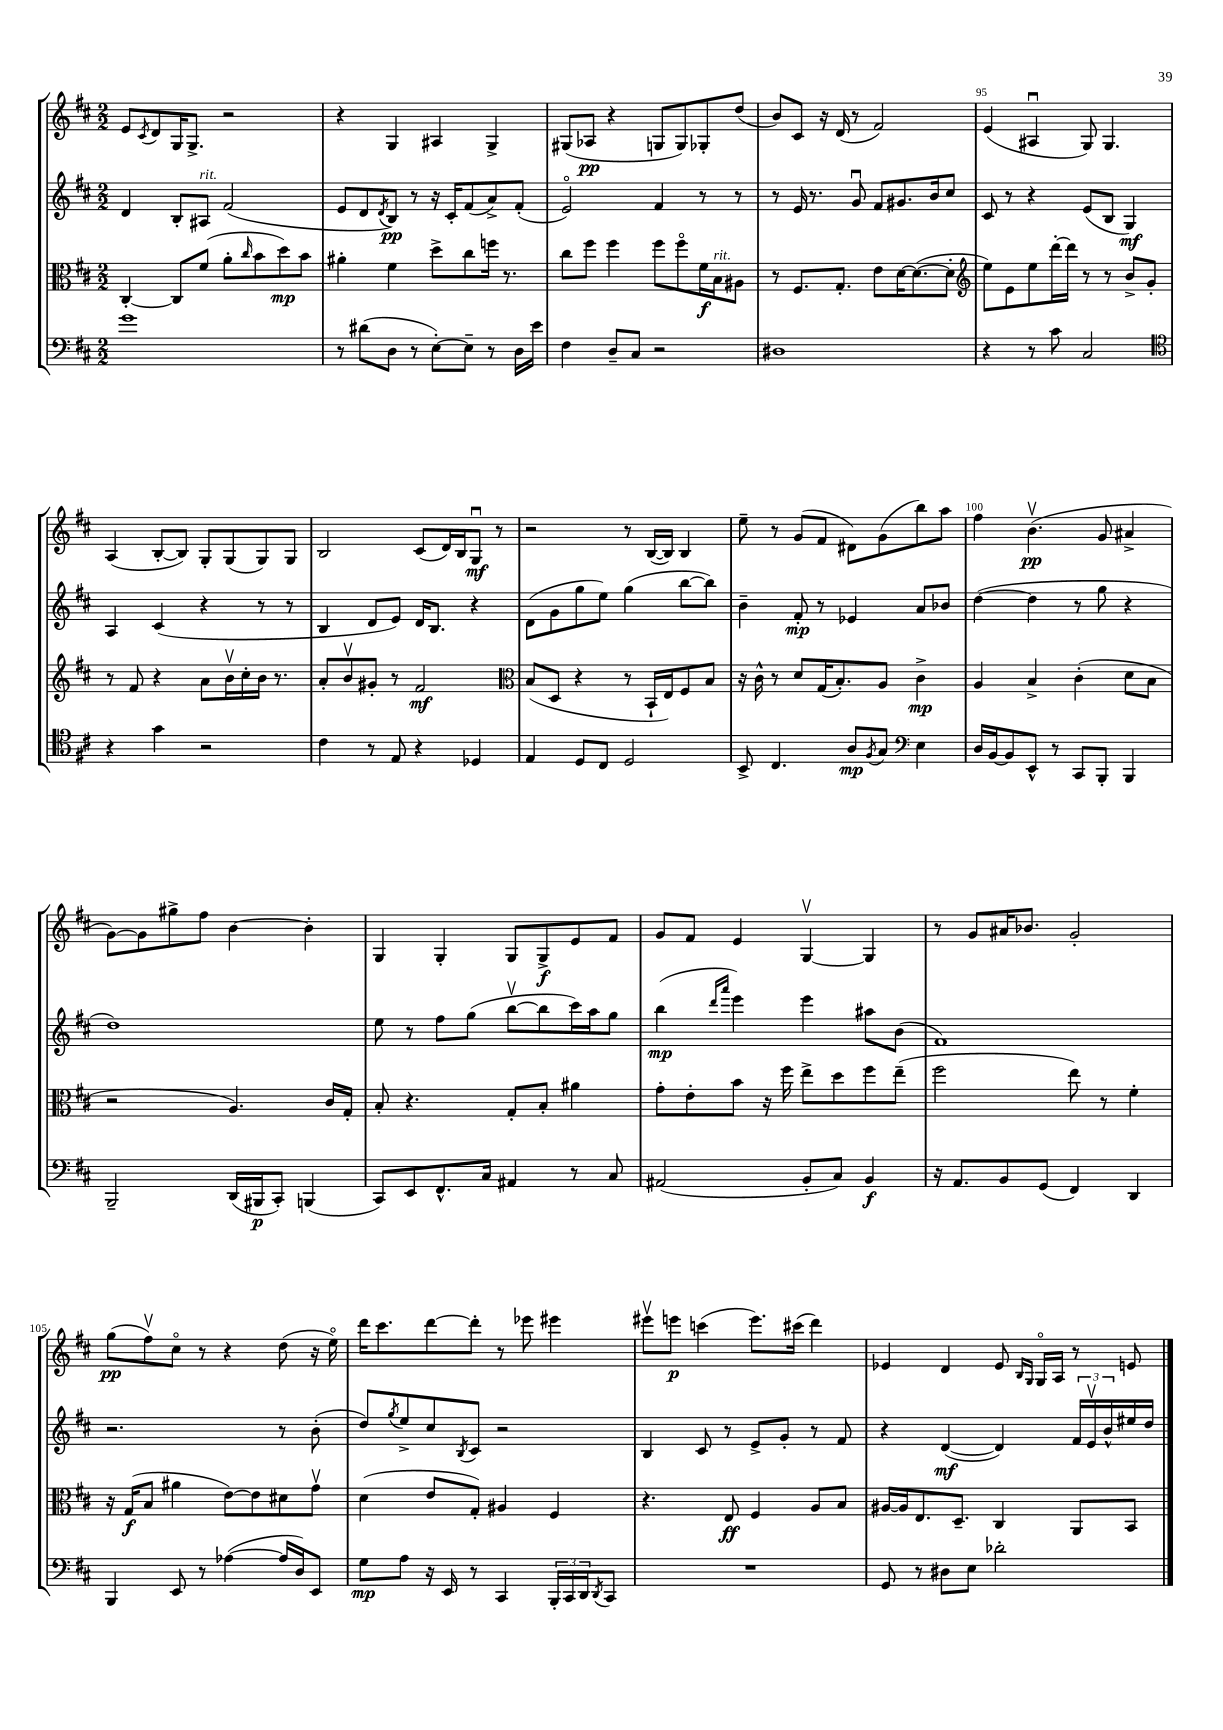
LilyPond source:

<<
\new StaffGroup <<
\new Staff = "s0" {
    \clef treble \key d \major \numericTimeSignature \time 2/2
    e'8 \acciaccatura { cis'8 } d'8 g16 g8.-> r2 |
    r4 g4 ais4 g4-> |
    gis8( aes8\pp r4 g8 g8) ges8-. d''8( |
    b'8) cis'8 r16 d'16( r8 fis'2) |
    e'4( ais4\downbow g8) g4. |
    a4( b8~-. b8) g8-. g8( g8) g8 |
    b2 cis'8( d'16) b16 g8\downbow\mf r8 |
    r2 r8 b16~( b16) b4 |
    e''8-- r8 g'8( fis'8 dis'8) g'8( b''8) a''8 |
    fis''4 b'4.\upbow\pp( g'8 ais'4-> |
    g'8~) g'8 gis''8-> fis''8 b'4~ b'4-. |
    g4 g4-. g8 g8->\f e'8 fis'8 |
    g'8 fis'8 e'4 g4~\upbow g4 |
    r8 g'8 ais'16 bes'8. g'2-. |
    g''8\pp( fis''8\upbow) cis''8\flageolet r8 r4 d''8( r16 e''16\flageolet) |
    d'''16 cis'''8. d'''8~ d'''8-. r8 ees'''8 eis'''4 |
    eis'''8\upbow e'''8\p c'''4( e'''8.) cis'''16( d'''4) |
    ees'4 d'4 ees'8 \grace { b16 g16 } g16\flageolet a16 r8 e'8 \bar "|." |
}
\new Staff = "s1" {
    \clef treble \key d \major \numericTimeSignature \time 2/2
    d'4 b8-. ais8^\markup { \italic "rit." } fis'2( |
    e'8 d'8 \acciaccatura { d'8 } b8\pp) r8 r16 cis'16-. fis'8( a'8->) fis'8-.( |
    e'2\flageolet) fis'4 r8 r8 |
    r8 e'16 r8. g'8\downbow fis'8 gis'8. b'16 cis''8 |
    cis'8 r8 r4 e'8( b8 g4\mf) |
    a4 cis'4( r4 r8 r8 |
    b4 d'8 e'8) d'16 b8. r4 |
    d'8( g'8 g''8 e''8) g''4( b''8~ b''8) |
    b'4-- fis'8-.\mp r8 ees'4 a'8 bes'8 |
    d''4~( d''4 r8 g''8 r4 |
    d''1) |
    e''8 r8 fis''8 g''8( b''8~\upbow b''8 cis'''16) a''16 g''8 |
    b''4\mp( \grace { d'''16 a'''16 } e'''4) e'''4 ais''8 b'8( |
    fis'1) |
    r2. r8 b'8-.( |
    d''8) \acciaccatura { g''8 } e''8-> cis''8 \acciaccatura { b8 } cis'8 r2 |
    b4 cis'8 r8 e'8-> g'8-. r8 fis'8 |
    r4 d'4~\mf( d'4) \tuplet 3/2 { fis'16 e'16\upbow b'16-^ } eis''16 d''16 \bar "|." |
}
\new Staff = "s2" {
    \clef alto \key d \major \numericTimeSignature \time 2/2
    cis4~-. cis8 fis'8( a'8-. \grace { cis''16 } b'8 d''8\mp) b'8 |
    ais'4-. fis'4 d''8-> cis''8 f''16 r8. |
    cis''8 fis''8 fis''4 fis''8 fis''8\flageolet fis'16\f b16^\markup { \italic "rit." } ais8 |
    r8 fis8. g8.-. e'8 d'16~ d'8.~( d'8-. |
    \clef treble e''8) e'8 e''8 d'''16~-. d'''16 r8 r8 b'8-> g'8-. |
    r8 fis'8 r4 a'8 b'16\upbow cis''16-. b'16 r8. |
    a'8-. b'8\upbow gis'8-. r8 fis'2\mf |
    \clef alto b8( d8 r4 r8 b,16-! e16) fis8 b8 |
    r16 cis'16-^ r8 d'8 g16( b8.-.) a8 cis'4->\mp |
    a4 b4-> cis'4-.( d'8 b8 |
    r2 a4.) cis'16 g16-. |
    b8-. r4. g8-. b8-. ais'4 |
    g'8-. e'8-. b'8 r16 fis''16 e''8-> d''8 fis''8 e''8--( |
    fis''2 e''8) r8 fis'4-. |
    r16 g16\f( b8 ais'4 e'8~) e'8 dis'8 g'8\upbow |
    d'4( e'8 g8-.) ais4 fis4 |
    r4. e8\ff fis4 a8 b8 |
    ais16~ ais16 e8. d8.-- cis4 a,8 b,8 \bar "|." |
}
\new Staff = "s3" {
    \clef bass \key d \major \numericTimeSignature \time 2/2
    g'1 |
    r8 dis'8( d8 r8 e8~-.) e8-- r8 d16 e'16 |
    fis4 d8-- cis8 r2 |
    dis1 |
    r4 r8 cis'8 cis2 |
    \clef tenor r4 g'4 r2 |
    cis'4 r8 e8 r4 des4 |
    e4 d8 cis8 d2 |
    b,8-> cis4. a8\mp \acciaccatura { fis8 } g8 \clef bass e4 |
    d16 b,16~ b,8 e,8-^ r8 cis,8 b,,8-. b,,4 |
    b,,2-- d,16( bis,,16\p cis,8-.) b,,4( |
    cis,8) e,8 fis,8.-^ cis16 ais,4 r8 cis8 |
    ais,2( b,8-. cis8) b,4\f |
    r16 a,8. b,8 g,8( fis,4) d,4 |
    b,,4 e,8 r8 aes4~( aes16 d16) e,8 |
    g8\mp a8 r16 e,16 r8 cis,4 \tuplet 3/2 { b,,16-. cis,16 d,16 } \acciaccatura { d,8 } cis,8 |
    R1 |
    g,8 r8 dis8 e8 des'2-. \bar "|." |
}
>>
>>
\layout { \context { \Score currentBarNumber = #91 \override BarNumber.break-visibility = ##(#f #t #t) barNumberVisibility = #(every-nth-bar-number-visible 5) } }
